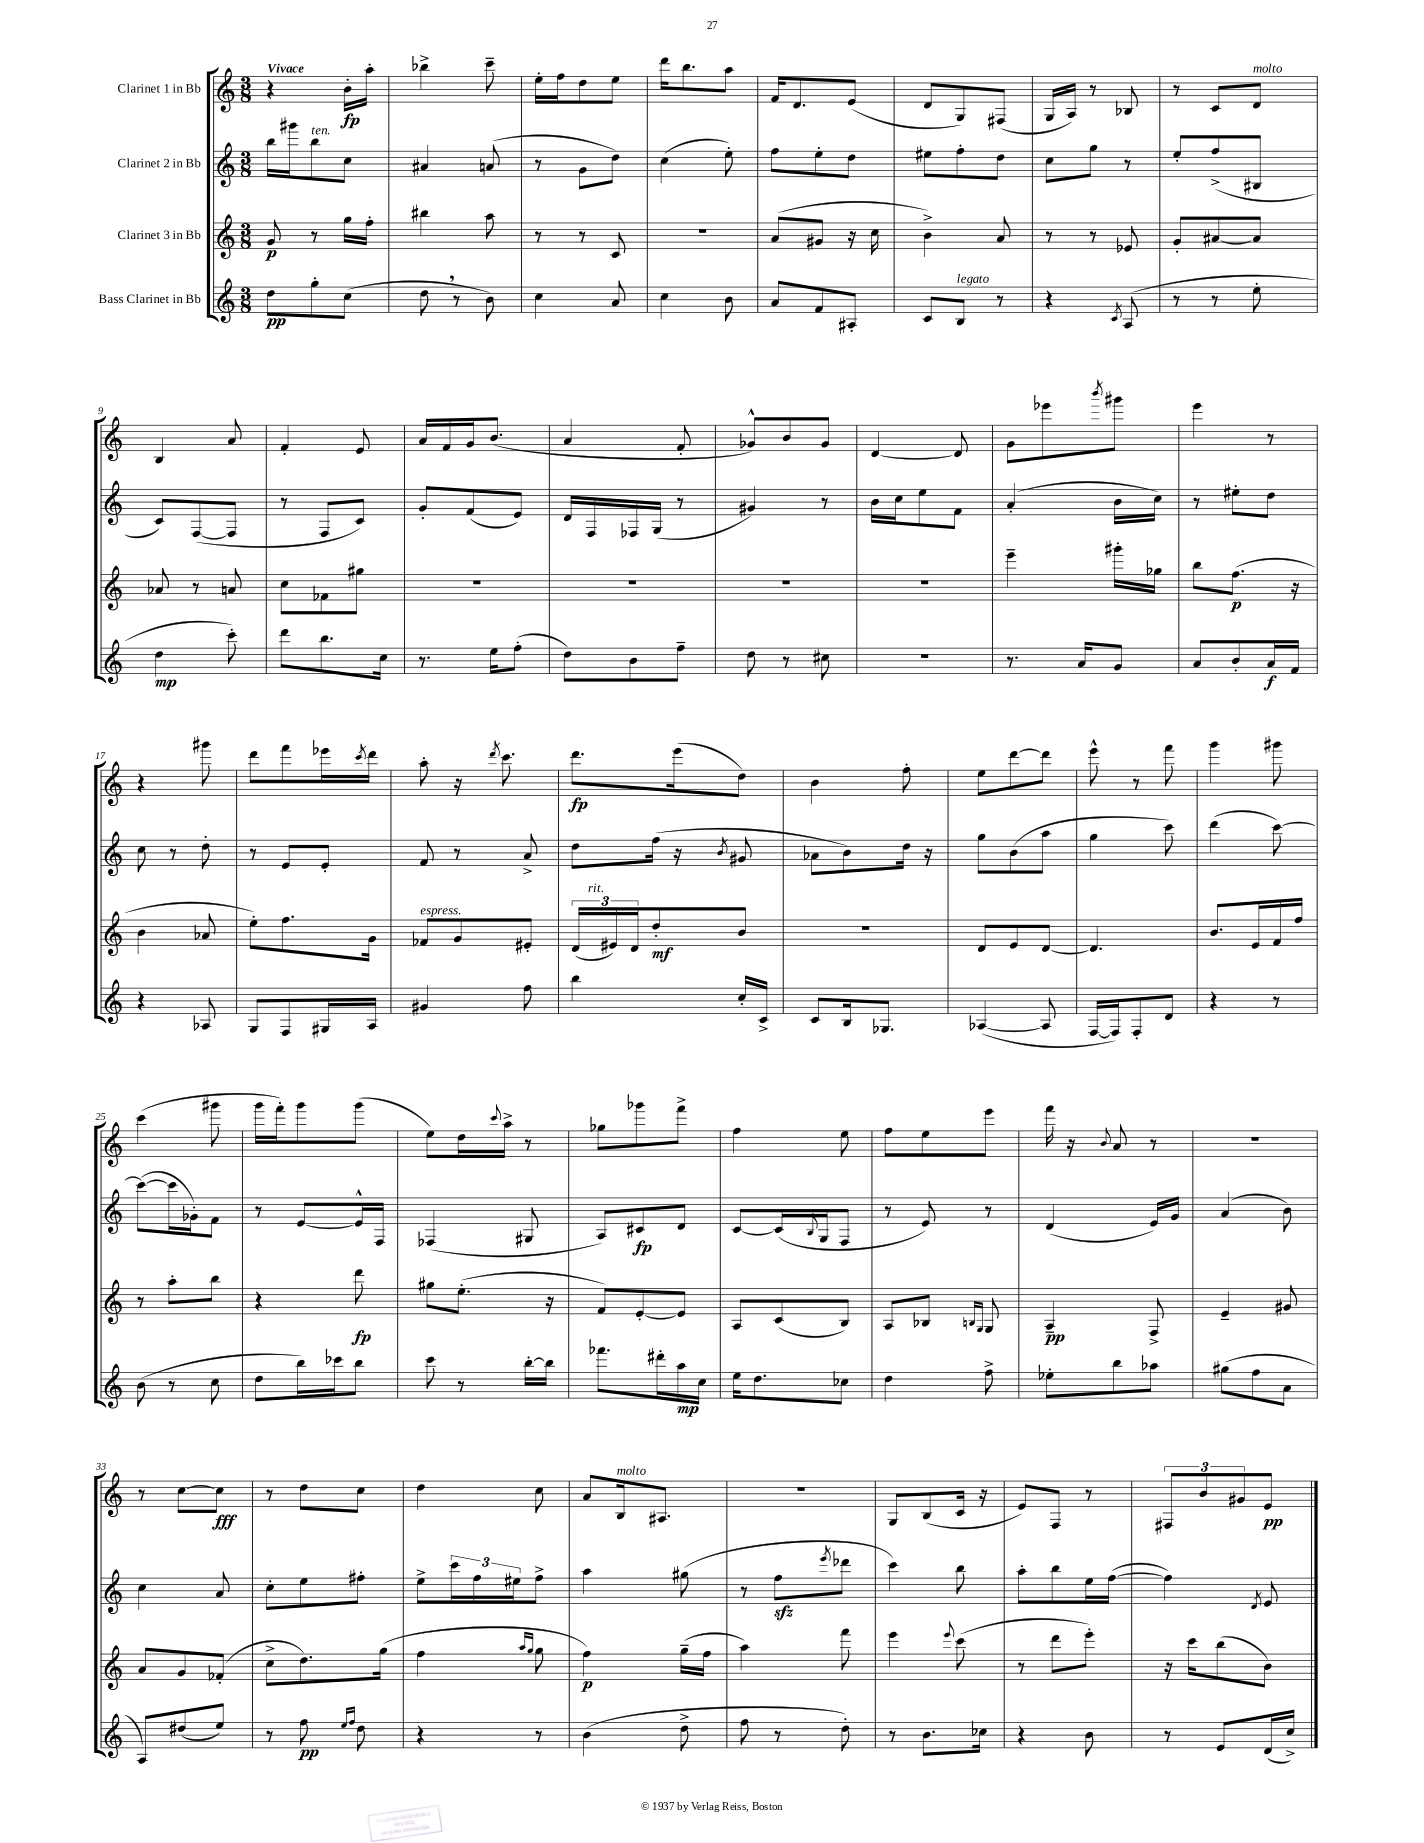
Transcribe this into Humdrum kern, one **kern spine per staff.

**kern	**dynam	**kern	**dynam	**kern	**dynam	**kern	**dynam
*part4	*part4	*part3	*part3	*part2	*part2	*part1	*part1
*staff4	*staff4	*staff3	*staff3	*staff2	*staff2	*staff1	*staff1
*I"Bass Clarinet in Bb	*	*I"Clarinet 3 in Bb	*	*I"Clarinet 2 in Bb	*	*I"Clarinet 1 in Bb	*
*clefG2	*	*clefG2	*	*clefG2	*	*clefG2	*
*k[]	*	*k[]	*	*k[]	*	*k[]	*
*M3/8	*	*M3/8	*	*M3/8	*	*M3/8	*
=1	=1	=1	=1	=1	=1	=1	=1
!	!	!	!	!	!	!LO:TX:a:B:t=Vivace	!
8dd\L	pp	8g/	p	16bb\LL	.	4r	.
.	.	.	.	16ggg#X\J	.	.	.
!	!	!	!	!LO:TX:a:i:t=ten.	!	!	!
8gg'\	.	8r	.	8bb\	.	.	.
(8cc\J	.	16gg\LL	.	8cc\J	.	16b'\LL	fp
.	.	16ff'\JJ	.	.	.	16aa'\JJ	.
=2	=2	=2	=2	=2	=2	=2	=2
8dd,\	.	4bb#X\	.	4a#X/	.	4bb-X^\	.
8r	.	.	.	.	.	.	.
8b\)	.	8aa\	.	(8an/	.	8ccc~\	.
=3	=3	=3	=3	=3	=3	=3	=3
4cc\	.	8r	.	8r	.	16ee'\LL	.
.	.	.	.	.	.	16ff\J	.
.	.	8r	.	8g\L	.	8dd\	.
8a/	.	8c/	.	8dd\J)	.	8ee\J	.
=4	=4	=4	=4	=4	=4	=4	=4
4cc\	.	4.r	.	(4cc\	.	16ddd\KL	.
.	.	.	.	.	.	8.bb\	.
8b\	.	.	.	8ee'\)	.	8aa\J	.
=5	=5	=5	=5	=5	=5	=5	=5
8a/L	.	(8a/L	.	8ff\L	.	16f/KL	.
.	.	.	.	.	.	8.d/	.
8f/	.	8g#X/J	.	8ee'\	.	.	.
8A#X'/J	.	16r	.	8dd\J	.	(8e/J	.
.	.	16cc\	.	.	.	.	.
=6	=6	=6	=6	=6	=6	=6	=6
8c/L	.	4b^\)	.	8ee#X\L	.	8d/L	.
!LO:TX:a:i:t=legato	!	!	!	!	!	!	!
8B/J	.	.	.	8ff'\	.	8G/)	.
8r	.	8a/	.	8dd\J	.	(8F#X/J	.
=7	=7	=7	=7	=7	=7	=7	=7
4r	.	8r	.	8cc\L	.	16G/LL	.
.	.	.	.	.	.	16A/JJ)	.
.	.	8r	.	8gg\J	.	8r	.
8qc/	.	.	.	.	.	.	.
(8A/	.	8e-X/	.	8r	.	8B-X/	.
=8	=8	=8	=8	=8	=8	=8	=8
8r	.	8g'/L	.	8ee'/L	.	8r	.
8r	.	[8a#X/	.	(8ff^/	.	8c/L	.
!	!	!	!	!	!	!LO:TX:a:i:t=molto	!
8ee'\	.	8a#/J]	.	8B#X/J	.	8d/J	.
!!LO:LB:g=z
=9	=9	=9	=9	=9	=9	=9	=9
4dd\	mp	8a-X/	.	8c/L)	.	4B/	.
.	.	8r	.	([8F/	.	.	.
8ccc'\)	.	8an/	.	8F/J]	.	8a/	.
=10	=10	=10	=10	=10	=10	=10	=10
8ddd\L	.	8cc\L	.	8r	.	4f'/	.
8.bb\	.	8f-X\	.	8F/L	.	.	.
.	.	8gg#X\J	.	8c/J)	.	8e/	.
16cc\Jk	.	.	.	.	.	.	.
=11	=11	=11	=11	=11	=11	=11	=11
8.r	.	4.r	.	8g'/L	.	16a/LL	.
.	.	.	.	.	.	16f/	.
.	.	.	.	(8f/	.	16g/J	.
16ee\KL	.	.	.	.	.	(8.b/J	.
(8ff'\J	.	.	.	8e/J)	.	.	.
=12	=12	=12	=12	=12	=12	=12	=12
8dd\L)	.	4.r	.	16d/LL	.	4a/	.
.	.	.	.	16F/	.	.	.
8b\	.	.	.	16F-X/	.	.	.
.	.	.	.	(16G/JJ	.	.	.
8ff~\J	.	.	.	8r	.	8f'/	.
=13	=13	=13	=13	=13	=13	=13	=13
8dd\	.	4.r	.	4g#X/)	.	8g-X^^/L)	.
8r	.	.	.	.	.	8b/	.
8cc#X\	.	.	.	8r	.	8g-/J	.
=14	=14	=14	=14	=14	=14	=14	=14
4.r	.	4.r	.	16b\LL	.	[4d/	.
.	.	.	.	16cc\J	.	.	.
.	.	.	.	8ee\	.	.	.
.	.	.	.	8f\J	.	8d/]	.
=15	=15	=15	=15	=15	=15	=15	=15
8.r	.	4eee~\	.	(4a'/	.	8g\L	.
.	.	.	.	.	.	8eee-X\	.
16a/KL	.	.	.	.	.	.	.
.	.	.	.	.	.	8qbbb/	.
8g/J	.	16ggg#X'\LL	.	16b\LL	.	8ggg#X\J	.
.	.	16gg-X\JJ	.	16cc\JJ)	.	.	.
=16	=16	=16	=16	=16	=16	=16	=16
8a/L	.	8bb\L	.	8r	.	4eee\	.
8b'/	.	(8.ff\J	p	8ee#X'\L	.	.	.
16a/L	f	.	.	8dd\J	.	8r	.
16f/JJ	.	16r	.	.	.	.	.
!!LO:LB:g=z
=17	=17	=17	=17	=17	=17	=17	=17
4r	.	4b\	.	8cc\	.	4r	.
.	.	.	.	8r	.	.	.
8A-X/	.	8a-X/	.	8dd'\	.	8ggg#X\	.
=18	=18	=18	=18	=18	=18	=18	=18
8G/L	.	8ee'\L)	.	8r	.	8ddd\L	.
8F/	.	8.ff\	.	8e/L	.	8fff\	.
16G#X/L	.	.	.	8e'/J	.	16eee-X\L	.
.	.	.	.	.	.	8qccc/	.
16A/JJ	.	16g\Jk	.	.	.	16ddd\JJ	.
=19	=19	=19	=19	=19	=19	=19	=19
!	!	!LO:TX:a:i:t=espress.	!	!	!	!	!
4g#X/	.	8f-X/L	.	8f/	.	8aa'\	.
.	.	8g/	.	8r	.	16r	.
.	.	.	.	.	.	8qddd/	.
.	.	.	.	.	.	8.ccc\	.
8ff\	.	8e#X'/J	.	8a^/	.	.	.
=20	=20	=20	=20	=20	=20	=20	=20
4bb\	.	(24d/LL	.	8dd\L	.	8.ddd\L	fp
!	!	!LO:TX:a:i:t=rit.	!	!	!	!	!
.	.	24e#X/)	.	.	.	.	.
.	.	24d/J	.	.	.	.	.
.	.	8dd'/	mf	(16ff\Jk	.	.	.
.	.	.	.	16r	.	(16eee\k	.
.	.	.	.	8qb/	.	.	.
16cc'/LL	.	8b/J	.	8g#X/	.	8dd\J)	.
16c^/JJ	.	.	.	.	.	.	.
=21	=21	=21	=21	=21	=21	=21	=21
8c/L	.	4.r	.	8a-X\L	.	4b\	.
16B/k	.	.	.	8b\)	.	.	.
8.G-X/J	.	.	.	.	.	.	.
.	.	.	.	16dd\Jk	.	8ff'\	.
.	.	.	.	16r	.	.	.
=22	=22	=22	=22	=22	=22	=22	=22
([4A-X/	.	8d/L	.	8gg\L	.	8ee\L	.
.	.	8e/	.	(8b\	.	[8ddd\	.
8A-/]	.	[8d/J	.	8aa\J	.	8ddd\J]	.
=23	=23	=23	=23	=23	=23	=23	=23
[16F/LL	.	4.d/]	.	4gg\	.	8eee^^\	.
16F/J])	.	.	.	.	.	.	.
8F'/	.	.	.	.	.	8r	.
8d/J	.	.	.	8ccc\)	.	8fff\	.
=24	=24	=24	=24	=24	=24	=24	=24
4r	.	8.b/L	.	(4ddd\	.	4ggg\	.
.	.	16e/L	.	.	.	.	.
8r	.	16f/	.	[8ccc\)	.	8ggg#X\	.
.	.	16ff/JJ	.	.	.	.	.
!!LO:LB:g=z
=25	=25	=25	=25	=25	=25	=25	=25
(8b\	.	8r	.	(8ccc\L_	.	(4ccc\	.
8r	.	8aa'\L	.	16ccc\L]	.	.	.
.	.	.	.	16g-X'\J)	.	.	.
8cc\	.	8bb\J	.	8f\J	.	8ggg#X\	.
=26	=26	=26	=26	=26	=26	=26	=26
8dd\L	.	4r	.	8r	.	16ggg\LL	.
.	.	.	.	.	.	16fff'\J)	.
16bb\L)	.	.	.	[8e/L	.	8ggg\	.
16ccc-X\J	.	.	.	.	.	.	.
8bb\J	.	8ddd\	fp	16e^^/L]	.	(8ggg\J	.
.	.	.	.	16F/JJ	.	.	.
=27	=27	=27	=27	=27	=27	=27	=27
8ccc\	.	8gg#X\L	.	(4F-X/	.	8ee\L)	.
8r	.	(8.ee'\J	.	.	.	16dd\L	.
.	.	.	.	.	.	8qqccc/	.
.	.	.	.	.	.	16aa^\JJ	.
[16bb'\LL	.	.	.	8G#X/	.	8r	.
16bb\JJ]	.	16r	.	.	.	.	.
=28	=28	=28	=28	=28	=28	=28	=28
8.fff-X\L	.	8f/L)	.	8A/L)	.	8gg-X\L	.
.	.	[8e'/	.	8c#X/	fp	8ggg-X\	.
16ddd#X'\L	.	.	.	.	.	.	.
16aa\	mp	8e/J]	.	8d/J	.	8fff^\J	.
16cc\JJ	.	.	.	.	.	.	.
=29	=29	=29	=29	=29	=29	=29	=29
16ee\KL	.	8A/L	.	[8c/L	.	4ff\	.
8.dd\	.	.	.	.	.	.	.
.	.	(8c/	.	(16c/L]	.	.	.
.	.	.	.	8qqB/	.	.	.
.	.	.	.	16G/J	.	.	.
8cc-X\J	.	8B/J)	.	8F/J	.	8ee\	.
=30	=30	=30	=30	=30	=30	=30	=30
4dd\	.	8A/L	.	8r	.	8ff\L	.
.	.	8B-X/J	.	8e/)	.	8ee\	.
.	.	16qqBn/LL	.	.	.	.	.
.	.	16qqG/JJ	.	.	.	.	.
8ff^\	.	8G/	.	8r	.	8eee\J	.
=31	=31	=31	=31	=31	=31	=31	=31
8ee-X'\L	.	4A~/	pp	(4d/	.	16fff\	.
.	.	.	.	.	.	16r	.
.	.	.	.	.	.	8qqb/	.
8bb\	.	.	.	.	.	8a/	.
8aa-X\J	.	8F^/	.	16e/LL)	.	8r	.
.	.	.	.	16g/JJ	.	.	.
=32	=32	=32	=32	=32	=32	=32	=32
(8gg#X\L	.	4e~/	.	(4a/	.	4.r	.
8ff\	.	.	.	.	.	.	.
8a\J	.	8g#X/	.	8b\)	.	.	.
!!LO:LB:g=z
=33	=33	=33	=33	=33	=33	=33	=33
8A/L)	.	8a/L	.	4cc\	.	8r	.
(8dd#X/	.	8g/	.	.	.	[8cc\L	.
8ee/J)	.	(8f-X'/J	.	8a/	.	8cc\J]	fff
=34	=34	=34	=34	=34	=34	=34	=34
8r	.	8cc^\L	.	8cc'\L	.	8r	.
8ff\	pp	8.dd\)	.	8ee\	.	8dd\L	.
16qqee/LL	.	.	.	.	.	.	.
16qqff/JJ	.	.	.	.	.	.	.
8dd\	.	.	.	8ff#X'\J	.	8cc\J	.
.	.	(16gg\Jk	.	.	.	.	.
=35	=35	=35	=35	=35	=35	=35	=35
4r	.	4ff\	.	8ee^\L	.	4dd\	.
.	.	.	.	24ccc\L	.	.	.
.	.	.	.	24ff\	.	.	.
.	.	.	.	24ee#X\J	.	.	.
.	.	16qqaa/LL	.	.	.	.	.
.	.	16qqgg/JJ	.	.	.	.	.
8r	.	8gg\	.	8ff^\J	.	8cc\	.
=36	=36	=36	=36	=36	=36	=36	=36
(4b\	.	4ff\)	p	4aa\	.	8a/L	.
!	!	!	!	!	!	!LO:TX:a:i:t=molto	!
.	.	.	.	.	.	16B/k	.
.	.	.	.	.	.	8.A#X/J	.
8dd^\	.	(16gg~\LL	.	(8gg#X\	.	.	.
.	.	16ff\JJ	.	.	.	.	.
=37	=37	=37	=37	=37	=37	=37	=37
8ff\	.	4aa\)	.	8r	.	4.r	.
8r	.	.	.	8ffzz\L	.	.	.
.	.	.	.	8qeee/	.	.	.
8dd'\)	.	8fff\	.	8ddd-X\J	.	.	.
=38	=38	=38	=38	=38	=38	=38	=38
8r	.	4eee\	.	4ccc\)	.	8G/L	.
8.b\L	.	.	.	.	.	(8B/	.
.	.	8qqeee/	.	.	.	.	.
.	.	(8ccc\	.	8bb\	.	16c/Jk	.
16cc-X\Jk	.	.	.	.	.	16r	.
=39	=39	=39	=39	=39	=39	=39	=39
4r	.	8r	.	8aa'\L	.	8e/L)	.
.	.	8ddd\L	.	8bb\	.	8F/J	.
8b\	.	8eee'\J)	.	16ee\L	.	8r	.
.	.	.	.	([16ff\JJ	.	.	.
=40	=40	=40	=40	=40	=40	=40	=40
8r	.	16r	.	4ff\])	.	12F#X/L	.
.	.	16ccc\KL	.	.	.	.	.
.	.	.	.	.	.	12b/	.
8e/L	.	(8bb\	.	.	.	.	.
.	.	.	.	.	.	12g#X/	.
.	.	.	.	8qd/	.	.	.
(16d/L	.	8b\J)	.	8e/	.	8e/J	pp
16cc^/JJ)	.	.	.	.	.	.	.
==	==	==	==	==	==	==	==
*-	*-	*-	*-	*-	*-	*-	*-
